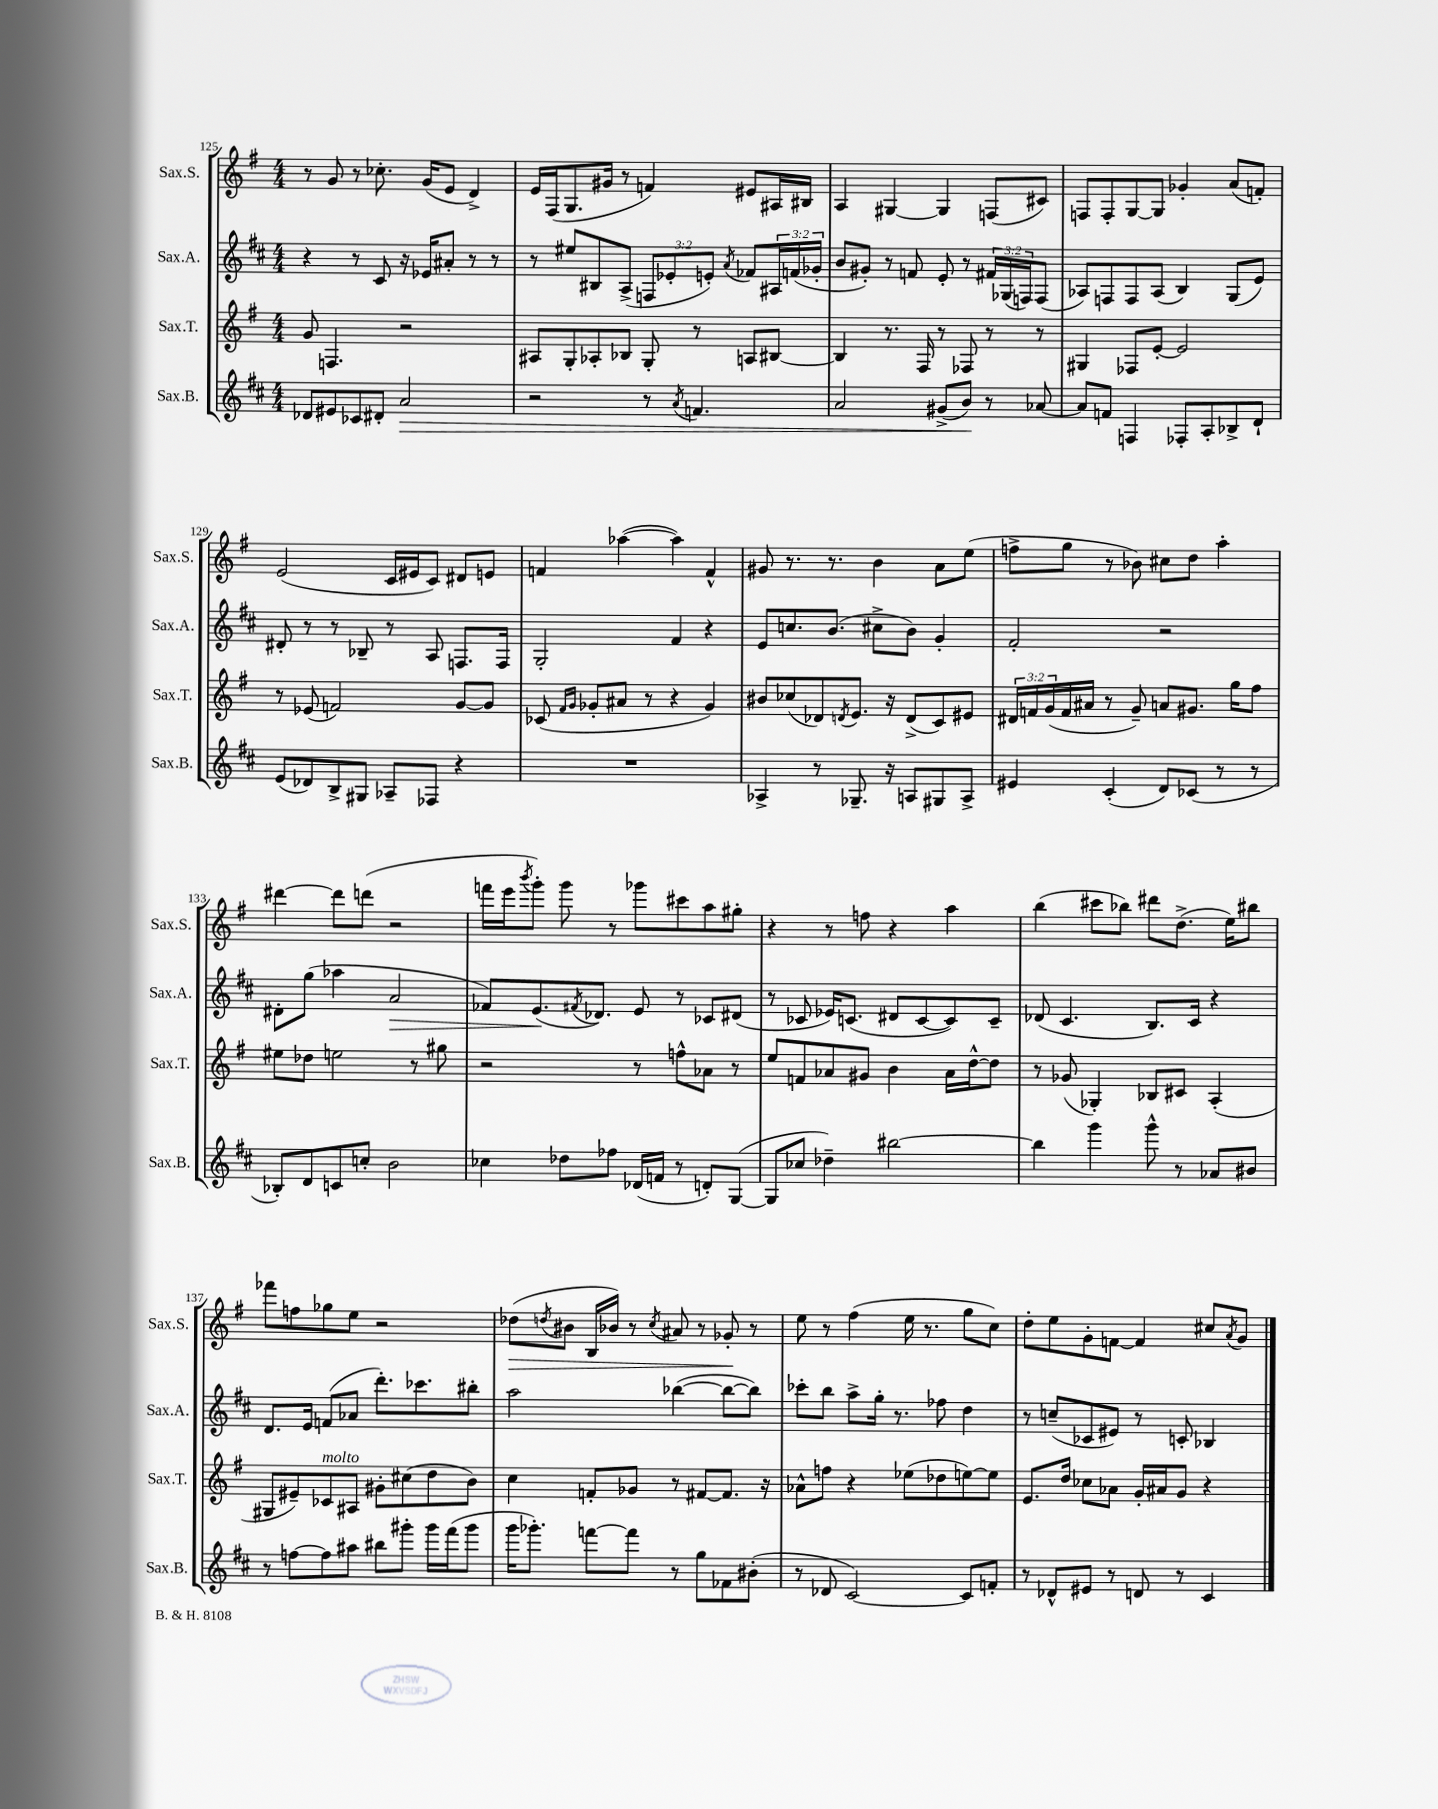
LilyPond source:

<<
\new StaffGroup <<
\new Staff = "s0" \with { instrumentName = "Sax.S." shortInstrumentName = "Sax.S." } {
    \clef treble \key g \major \numericTimeSignature \time 4/4
    r8 g'8 r8 ces''8.-. g'16( e'8 d'4->) |
    e'16 fis16( g8. gis'16 r8 f'4) eis'8 ais16 bis16 |
    a4 gis4~ gis4 f8( cis'8) |
    f8 f8-. g8~ g8 ges'4-. a'8( f'8-.) |
    e'2( c'16 eis'16 c'8) dis'8 e'8 |
    f'4 aes''4~( aes''4) f'4-^ |
    gis'8 r8. r8. b'4 a'8 e''8( |
    f''8-> g''8 r8 bes'8) cis''8 d''8 a''4-. |
    dis'''4~ dis'''8 d'''8( r2 |
    f'''16 e'''16 \acciaccatura { b'''8 } g'''8-.) g'''8 r8 ges'''8 cis'''8 a''8 gis''8-. |
    r4 r8 f''8 r4 a''4 |
    b''4( cis'''8 bes''8) dis'''8 d''8.->( e''16) bis''8 |
    fes'''8 f''8 ges''8 e''8 r2 |
    des''8\>( \acciaccatura { d''8 } bis'8 b16 bes'16) r8 \acciaccatura { c''8 } ais'8 r8 ges'8-.\! r8 |
    e''8 r8 fis''4( e''16 r8. g''8 c''8) |
    d''8-. e''8 g'8-. f'8~ f'4 cis''8 \acciaccatura { a'8 } g'8 \bar "|." |
}
\new Staff = "s1" \with { instrumentName = "Sax.A." shortInstrumentName = "Sax.A." } {
    \clef treble \key d \major \numericTimeSignature \time 4/4 \override Staff.TupletNumber.text = #tuplet-number::calc-fraction-text
    r4 r8 cis'8 r16 ees'16 ais'8-. r8 r8 |
    r8 eis''8 bis8 a8->( \tuplet 3/2 { f8 ees'8-. e'8-.) } \acciaccatura { a'8 } fes'8 \tuplet 3/2 { ais16 f'16( ges'16-. } |
    b'8 gis'8-.) r8 f'8 e'8-. r8 \tuplet 3/2 { fis'16 ges16( f16) } f8( |
    aes8) f8 f8 aes8( b4) g8( e'8) |
    dis'8-. r8 r8 bes8-- r8 a8 f8. f16 |
    g2-. fis'4 r4 |
    e'8 c''8. b'8.( cis''8-> b'8) g'4-. |
    fis'2-. r2 |
    dis'8-. g''8( aes''4 a'2\> |
    fes'8) e'8.\!( \acciaccatura { fis'8 } des'8.) e'8 r8 ces'8 dis'8( |
    r8 ces'8 ees'16) c'8.( dis'8 c'8~ c'8) c'8-- |
    des'8( cis'4. b8.) cis'16 r4 |
    d'8. e'16 f'8( aes'8 d'''8.-.) ces'''8. bis''8-. |
    a''2 bes''4~( bes''8~ bes''8) |
    ces'''8-. b''8 a''8-> g''16-. r8. fes''8 d''4 |
    r8 c''8--( ces'8 eis'8) r8 c'8-. bes4 \bar "|." |
}
\new Staff = "s2" \with { instrumentName = "Sax.T." shortInstrumentName = "Sax.T." } {
    \clef treble \key g \major \numericTimeSignature \time 4/4 \override Staff.TupletNumber.text = #tuplet-number::calc-fraction-text
    g'8 f4. r2 |
    ais8 g8-. aes8-. bes8 g8-. r8 a8 bis8~ |
    bis4 r8. fis16 r8 fes8 r8 r8 |
    gis4 fes8 e'8~-. e'2 |
    r8 ees'8( f'2) g'8~ g'8 |
    ces'8( \grace { fis'16 g'16 } ges'8-. ais'8 r8 r4 ges'4) |
    bis'8 ces''8( des'8) \acciaccatura { d'8 } e'8. r16 d'8->( c'8) eis'8 |
    \tuplet 3/2 { dis'16 f'16 g'16( } f'16 ais'16 r8 g'8--) a'8 gis'8. g''16 fis''8 |
    eis''8 des''8 e''2 r8 gis''8 |
    r2 r8 f''8-^ aes'8 r8 |
    e''8 f'8 aes'8 gis'8 b'4 aes'16 d''16~-^ d''8 |
    r8 ges'8( ges4-.) bes8 cis'8 a4-.( |
    gis8 eis'8--) ces'8^\markup { \italic "molto" } ais8 gis'8-. cis''8( d''8 b'8) |
    c''4 f'8-. ges'8 r8 fis'8~ fis'8. r16 |
    aes'8-^ f''8 r4 ees''8( des''8 e''8~) e''8 |
    e'8. d''16 ces''8 aes'8 g'16-. ais'16 g'8 r4 \bar "|." |
}
\new Staff = "s3" \with { instrumentName = "Sax.B." shortInstrumentName = "Sax.B." } {
    \clef treble \key d \major \numericTimeSignature \time 4/4
    des'8 eis'8 ces'8 dis'8-. a'2\> |
    r2 r8 \acciaccatura { a'8 } f'4. |
    a'2 gis'8->( b'8\!) r8 aes'8~ |
    aes'8 f'8 f4 fes8-. a8-. bes8-> d'8-! |
    e'8( des'8) b8-> gis8 aes8-- fes8 r4 |
    R1 |
    aes4-> r8 ges8.-- r16 a8 gis8 a8-> |
    eis'4 cis'4-.( d'8) ces'8( r8 r8 |
    bes8-.) d'8 c'8 c''8-. b'2 |
    ces''4 des''8 fes''8 des'16( f'16 r8 d'8-.) g8~( |
    g8 ces''8 des''4--) bis''2~ |
    bis''4 g'''4 g'''8-^ r8 aes'8 bis'8 |
    r8 f''8~ f''8 ais''8 bis''8 gis'''8-. gis'''16 fis'''16( gis'''8 |
    g'''16 ges'''8.-.) f'''8~ f'''8 r8 g''8 fes'8 bis'8-.( |
    r8 des'8 cis'2~) cis'8 f'8-. |
    r8 des'8-^ eis'8 r8 d'8 r8 cis'4 \bar "|." |
}
>>
>>
\layout { \context { \Score currentBarNumber = #125 } }
